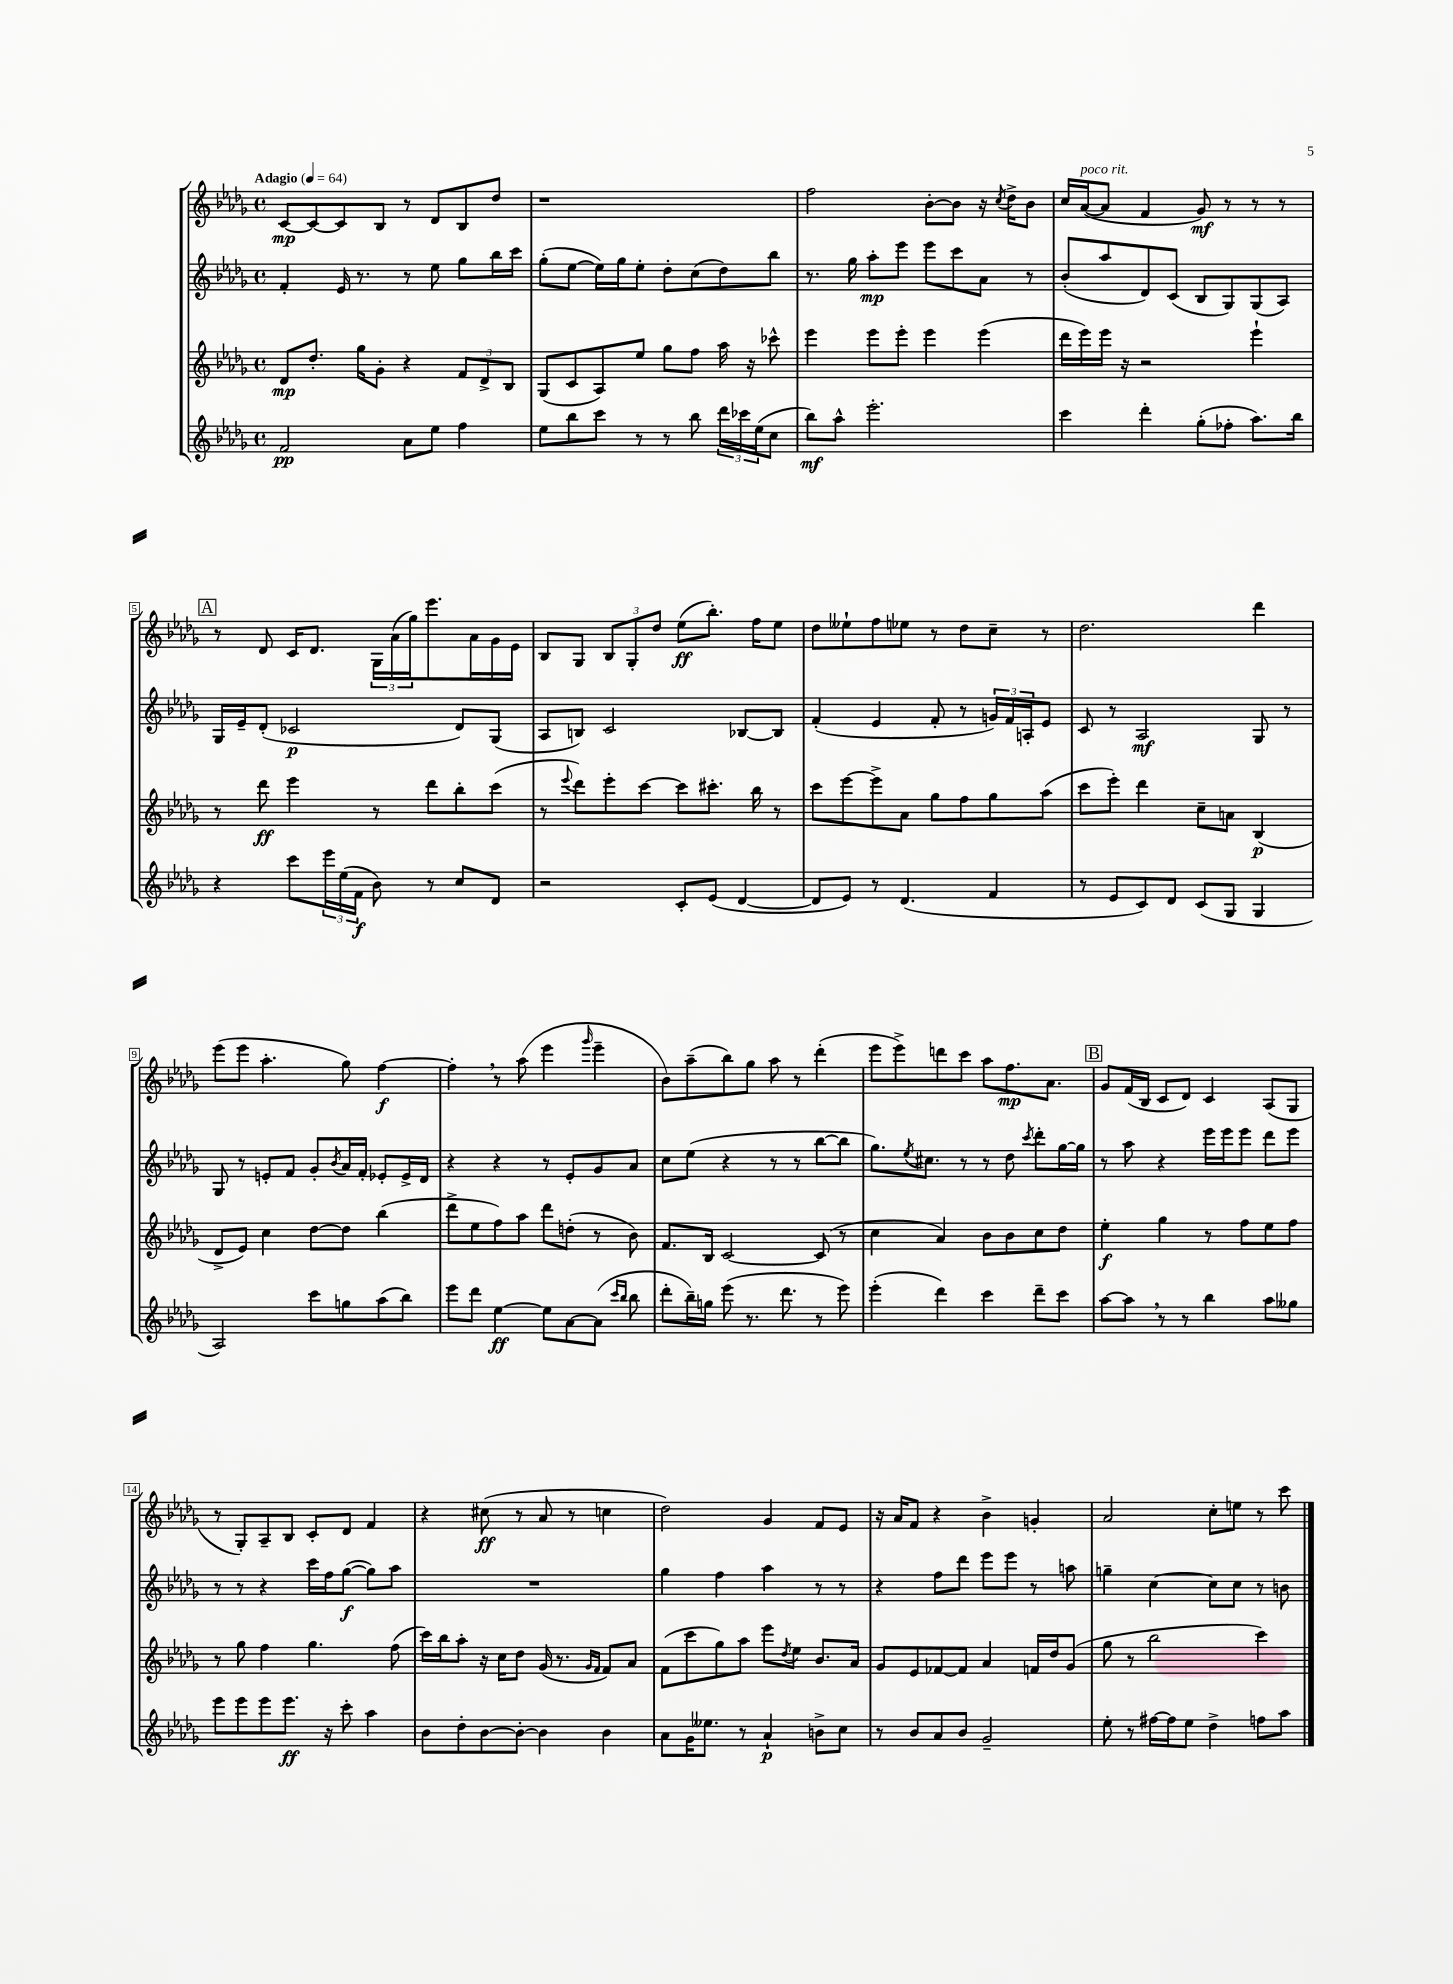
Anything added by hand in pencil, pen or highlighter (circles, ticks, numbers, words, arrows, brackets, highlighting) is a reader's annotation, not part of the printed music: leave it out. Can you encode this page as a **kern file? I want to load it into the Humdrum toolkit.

**kern	**kern	**kern	**kern
*staff4	*staff3	*staff2	*staff1
*clefG2	*clefG2	*clefG2	*clefG2
*k[b-e-a-d-g-]	*k[b-e-a-d-g-]	*k[b-e-a-d-g-]	*k[b-e-a-d-g-]
*M4/4	*M4/4	*M4/4	*M4/4
*met(c)	*met(c)	*met(c)	*met(c)
*MM64	*MM64	*MM64	*MM64
2f/	8d-/L	4f'/	[8c/L
.	8.dd-'/J	.	8c/_
.	.	16e-/	8c/]
.	16gg-\LK	8.r	.
.	8g-'\J	.	8B-/J
8a-\L	4r	8r	8r
8ee-\J	.	8ee-\	8d-/L
4ff\	12f/L	8gg-\L	8B-/
.	12d-^/	.	.
.	.	16bb-\L	8dd-/J
.	12B-/J	.	.
.	.	16ccc\JJ	.
=	=	=	=
8ee-\L	(8G-/L	(8gg-'\L	1r
8bb-\	8c/	[8ee-\J	.
8ccc\J	8A-/)	16ee-\]LL)	.
.	.	16gg-\J	.
8r	8ee-/J	8ee-'\J	.
8r	8gg-\L	8dd-'\L	.
8bb-\	8ff\J	(8cc\	.
24ddd-\LL	16aa-\	8dd-\)	.
24ccc-\	.	.	.
.	16r	.	.
(24ee-\J	.	.	.
8cc\J	8ccc-^^\	8bb-\J	.
=	=	=	=
8bb-\L)	4eee-\	8.r	2ff\
8aa-^^\J	.	.	.
.	.	16gg-\	.
2.eee-'\	8eee-\L	8aa-'\L	.
.	8eee-'\J	8eee-\J	.
.	4eee-\	8eee-\L	[8b-'\L
.	.	8ccc\	8b-\]J
.	(4eee-\	8a-\J	16r
.	.	.	8qcc/
.	.	.	16dd-^\LK
.	.	8r	8b-\J
=	=	=	=
4ccc\	16ddd-\LL	(8b-'/L	16cc/LL
.	16eee-\)	.	([16a-/J
.	16eee-\JJ	8aa-/	8a-/]J
.	16r	.	.
4ddd-'\	2r	8d-/)	4f/
.	.	(8c/J	.
(8gg-'\L	.	8B-/L	8g-/)
8ff-'\J	.	8G-/)	8r
8.aa-\L)	4eee-`\	(8G-/	8r
.	.	8A-/J)	8r
16bb-\Jk	.	.	.
=	=	=	=
4r	8r	16G-/LL	8r
.	.	16e-~/J	.
.	8ddd-\	(8d-'/J	8d-/
8ccc\L	4eee-\	2c-/	16c/LK
.	.	.	8.d-/J
24eee-\L	.	.	.
(24ee-\	.	.	.
24f\JJ	.	.	.
8b-\)	8r	.	24G-\LL
.	.	.	(24a-\
.	.	.	24gg-\J)
8r	8ddd-\L	.	8.eee-\
8cc/L	8bb-'\	8d-/L)	.
.	.	.	16a-\L
8d-/J	(8ccc\J	(8G-/J	16g-\
.	.	.	16e-\JJ
=	=	=	=
2r	8r	8A-/L	8B-/L
.	8qqeee-/	.	.
.	8ddd-\L)	8B/J)	8G-/J
.	8eee-'\	2c/	12B-/L
.	.	.	12G-'/
.	[8ccc\J	.	.
.	.	.	12dd-/J
8c'/L	8ccc\]L	.	(8ee-\L
(8e-/J	8.ccc#'\J	.	8.bb-'\J)
[4d-/	.	[8B-/L	.
.	16bb-\	.	16ff\LK
.	8r	8B-/]J	8ee-\J
=	=	=	=
8d-/]L	8ccc\L	(4f'/	8dd-\L
8e-/J)	[8eee-\	.	8ee--`\
8r	8eee-^\]	4e-/	8ff\
(4.d-/	8a-\J	.	8ee-\J
.	8gg-\L	8f'/	8r
.	8ff\	8r	8dd-\L
4f/	8gg-\	24g/LL)	8cc~\J
.	.	24f/	.
.	.	24A'/J	.
.	(8aa-\J	8e-/J	8r
=	=	=	=
8r	8ccc\L	8c/	2.dd-\
8e-/L	8eee-'\J)	8r	.
8c/)	4ddd-\	2A-/	.
8d-/J	.	.	.
(8c/L	8cc~\L	.	.
8G-/J	8a\J	.	.
4G-/	(4B-/	8G-/	4ddd-\
.	.	8r	.
=	=	=	=
2A-/)	8d-^/L	8G-/	(8eee-\L
.	8e-/J)	8r	8eee-\J
.	4cc\	8e'/L	4.aa-'\
.	.	8f/J	.
8ccc\L	[8dd-\L	8g-'/L	.
.	.	8qb-/	.
8gg\	8dd-\]J	16a-/L	8gg-\)
.	.	16f'/JJ	.
(8aa-\	(4bb-\	8e-'/L	[4ff\
8bb-\J)	.	16e-^/L	.
.	.	16d-/JJ	.
=	=	=	=
8eee-\L	8ddd-^\L	4r	4ff'\]
8ddd-\J	8ee-\	.	.
[4ee-\	8ff\)	4r	8r
.	8aa-\J	.	(8aa-\
8ee-\]L	8ddd-\L	8r	4eee-\
[8a-\	(8dd'\J	8e-'/L	.
.	.	.	16qqggg-/
(8a-\]J	8r	8g-/	4eee-~\
16qqccc/LL	.	.	.
16qqbb-/JJ	.	.	.
8bb-\	8b-\)	8a-/J	.
=	=	=	=
8ddd-'\L	8.f/L	8cc\L	8b-\L)
16bb-~\L)	.	(8ee-\J	(8aa-~\
16gg\JJ	16B-/Jk	.	.
(8eee-\	[2c/	4r	8bb-\)
8.r	.	.	8gg-\J
.	.	8r	8aa-\
8.ddd-\	.	.	.
.	.	8r	8r
8r	(8c/]	[8bb-\L	(4ddd-'\
8eee-\)	8r	8bb-\]J	.
=	=	=	=
(4eee-'\	4cc\	8.gg-\L)	8eee-\L
.	.	.	8eee-^\)
.	.	8qee-/	.
.	.	8.cc#\J	.
4ddd-\)	4a-/)	.	8ddd\
.	.	8r	8ccc\J
4ccc\	8b-\L	8r	8aa-\L
.	8b-\	8dd-\	8.ff\
.	.	8qccc/	.
8ddd-~\L	8cc\	8ddd-'\L	.
.	.	.	8.a-\J
8ccc\J	8dd-\J	[16gg-\L	.
.	.	16gg-\]JJ	.
=	=	=	=
[8aa-\L	4ee-'\	8r	8g-/L
8aa-\]J	.	8aa-\	(16f/L
.	.	.	16B-/JJ
8r	4gg-\	4r	8c/L
8r	.	.	8d-/J)
4bb-\	8r	16eee-\LL	4c/
.	.	16eee-\J	.
.	8ff\L	8eee-\J	.
8aa-\L	8ee-\	8ddd-\L	(8A-/L
8gg--\J	8ff\J	8eee-\J	8G-/J
=	=	=	=
8eee-\L	8r	8r	8r
8eee-\	8gg-\	8r	8G-'/L)
8eee-\	4ff\	4r	8A-~/
8.eee-\J	.	.	8B-/J
.	4.gg-\	16ccc\LL	8c'/L
16r	.	16ff\J	.
8ccc'\	.	([8gg-\J	8d-/J
4aa-\	.	8gg-\]L)	4f/
.	(8ff\	8aa-\J	.
=	=	=	=
8b-\L	16ccc\LL)	1r	4r
.	16bb-\J	.	.
8dd-'\	8aa-'\J	.	.
[8b-\	16r	.	(8cc#\
.	16cc\LK	.	.
8b-'\_J	8dd-\J	.	8r
4b-\]	(16g-/	.	8a-/
.	8.r	.	.
.	.	.	8r
.	16qqg-/LL	.	.
.	16qqf/JJ	.	.
4b-\	8f/L)	.	4cc\
.	8a-/J	.	.
=	=	=	=
8a-\L	(8f\L	4gg-\	2dd-\)
16g-\K	8ccc\	.	.
8.ee--\J	.	.	.
.	8gg-\)	4ff\	.
8r	8aa-\J	.	.
4a-`/	8eee-\L	4aa-\	4g-/
.	8qdd-/	.	.
.	8ee-\J	.	.
8b^\L	8.b-/L	8r	8f/L
8cc\J	.	8r	8e-/J
.	16a-/Jk	.	.
=	=	=	=
8r	8g-/L	4r	16r
.	.	.	16a-/LK
8b-/L	8e-/	.	8f/J
8a-/	[8f-/	8ff\L	4r
8b-/J	8f-/]J	8ddd-\J	.
2g-~/	4a-/	8eee-\L	4b-^\
.	.	8eee-\J	.
.	16f/LL	8r	4g'/
.	16dd-/J	.	.
.	(8g-/J	8aa\	.
=	=	=	=
8ee-'\	8gg-\	4gg~\	2a-/
8r	8r	.	.
[16ff#\LL	2bb-\	[4cc\	.
16ff#\]J	.	.	.
8ee-\J	.	.	.
4dd-^\	.	8cc\]L	8cc'\L
.	.	8cc\J	8ee\J
8ff\L	4ccc\)	8r	8r
8aa-\J	.	8b\	8ccc\
==	==	==	==
*-	*-	*-	*-
